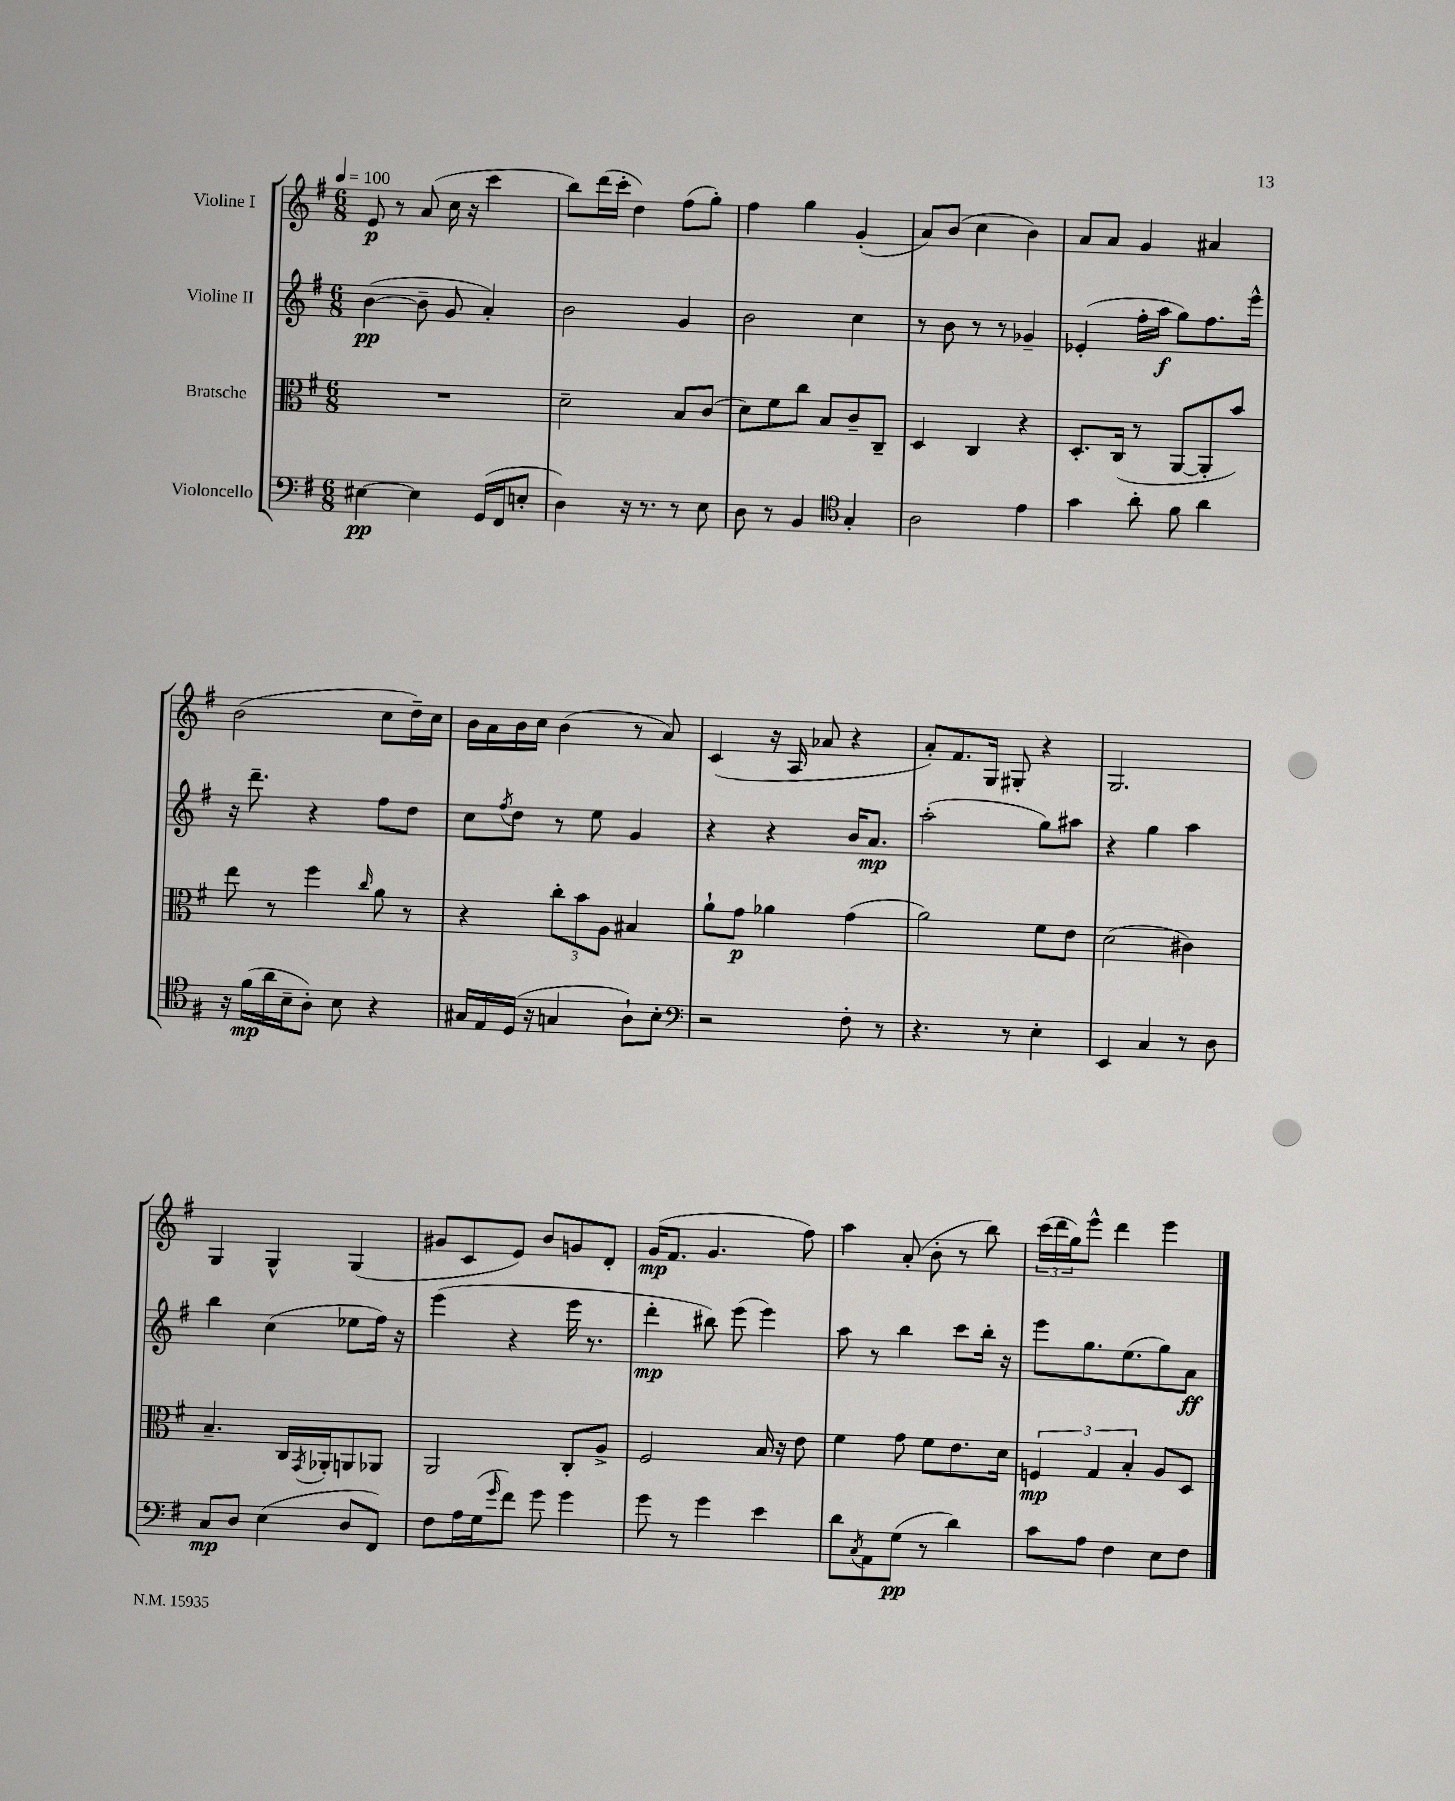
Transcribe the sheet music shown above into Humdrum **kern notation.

**kern	**kern	**kern	**kern
*staff4	*staff3	*staff2	*staff1
*clefF4	*clefC3	*clefG2	*clefG2
*k[f#]	*k[f#]	*k[f#]	*k[f#]
*M6/8	*M6/8	*M6/8	*M6/8
*MM100	*MM100	*MM100	*MM100
[4E#	2.r	([4b	8e
.	.	.	8r
4E#]	.	8b~]	(8a
.	.	8g	16cc
.	.	.	16r
(16GG	.	4a')	4ccc
16FF#	.	.	.
8E'	.	.	.
=	=	=	=
4D)	2d~	2b	8bb)
.	.	.	(16ddd
.	.	.	16ccc'
16r	.	.	4dd)
8.r	.	.	.
8r	8B	4g	(8ff#
8E	(8c	.	8gg')
=	=	=	=
8D	8d)	2b	4ff#
8r	8f#	.	.
4BB	8cc	.	4gg
.	8B	.	.
*clefC4	*	*	*
4G'	8c~	4cc	(4g'
.	8C~	.	.
=	=	=	=
2A	4D	8r	8a)
.	.	8b	(8b
.	4C	8r	4cc
.	.	8r	.
4e	4r	4g-~	4b)
=	=	=	=
4g	8.D'	(4e-'	8a
.	.	.	8a
.	(16C	.	.
8a'	8r	16ff#'	4g
.	.	16aa	.
8f#	[8AA	8gg)	.
4a	8AA']	8.ff#	4a#
.	8b)	.	.
.	.	16eee^^	.
=	=	=	=
16r	8ee	16r	(2b
(16f#	.	8.ddd~	.
16a	8r	.	.
16B~	.	.	.
8A')	4ff#	4r	.
8B	.	.	.
.	16qqcc	.	.
4r	8a	8ff#	8cc
.	8r	8dd	16dd~)
.	.	.	16cc
=	=	=	=
16G#	4r	8cc	16b
16E	.	.	16a
.	.	8qff#	.
(16D	.	8dd	16b
16r	.	.	16cc
4G	12cc'	8r	(4b
.	12b	.	.
.	.	8ee	.
.	12A	.	.
8A`)	4B#	4g	8r
8B'	.	.	8a)
=	=	=	=
*clefF4	*	*	*
2r	8a`	4r	(4c
.	8g	.	.
.	4a-	4r	16r
.	.	.	16A
.	.	.	8a-
8F#'	(4g	16b	4r
.	.	8.a	.
8r	.	.	.
=	=	=	=
4.r	2a)	(2aa'	8a')
.	.	.	8.f#
.	.	.	16G
8r	.	.	8G#'
4E'	8f#	8gg)	4r
.	8e	8aa#	.
=	=	=	=
4EE	(2d	4r	2.G
4C	.	4gg	.
8r	4c#)	4aa	.
8D	.	.	.
=	=	=	=
8C	4.B~	4bb	4G
8D	.	.	.
(4E	.	(4cc	4G^^
.	16C	.	.
.	8qGG	.	.
.	16AA-'	.	.
8D	8AA	8ee-	(4G
8FF#)	8AA-	16ff#)	.
.	.	16r	.
=	=	=	=
8F#	2AA	(4eee	8g#
16A	.	.	8c
(16G	.	.	.
16qqg	.	.	.
8f#)	.	4r	8e)
8g	.	.	8b
4g	8C'	16eee	8g
.	.	8.r	.
.	8A^	.	8d'
=	=	=	=
8g	2F#	4ddd'	(16g
.	.	.	8.f#
8r	.	.	.
4g	.	8bb#)	4.g
.	.	(8eee	.
4e	16B	4eee)	.
.	16r	.	.
.	8e	.	8ff#)
=	=	=	=
8d	4f#	8aa	4aa
8qC	.	.	.
8AA	.	8r	.
(8G	8g	4bb	(8a'
8r	8f#	.	8b'
4d)	8.e	8ccc	8r
.	.	16bb'	8bb)
.	16d	16r	.
=	=	=	=
8c	6F	8eee	(24ccc
.	.	.	24ddd
.	.	.	24gg)
8A	.	8.gg	8eee^^
.	6G	.	.
4F#	.	.	4ddd
.	.	(8.ee	.
.	6B'	.	.
8E	8A	8gg)	4eee
8F#	8D	8a	.
==	==	==	==
*-	*-	*-	*-
